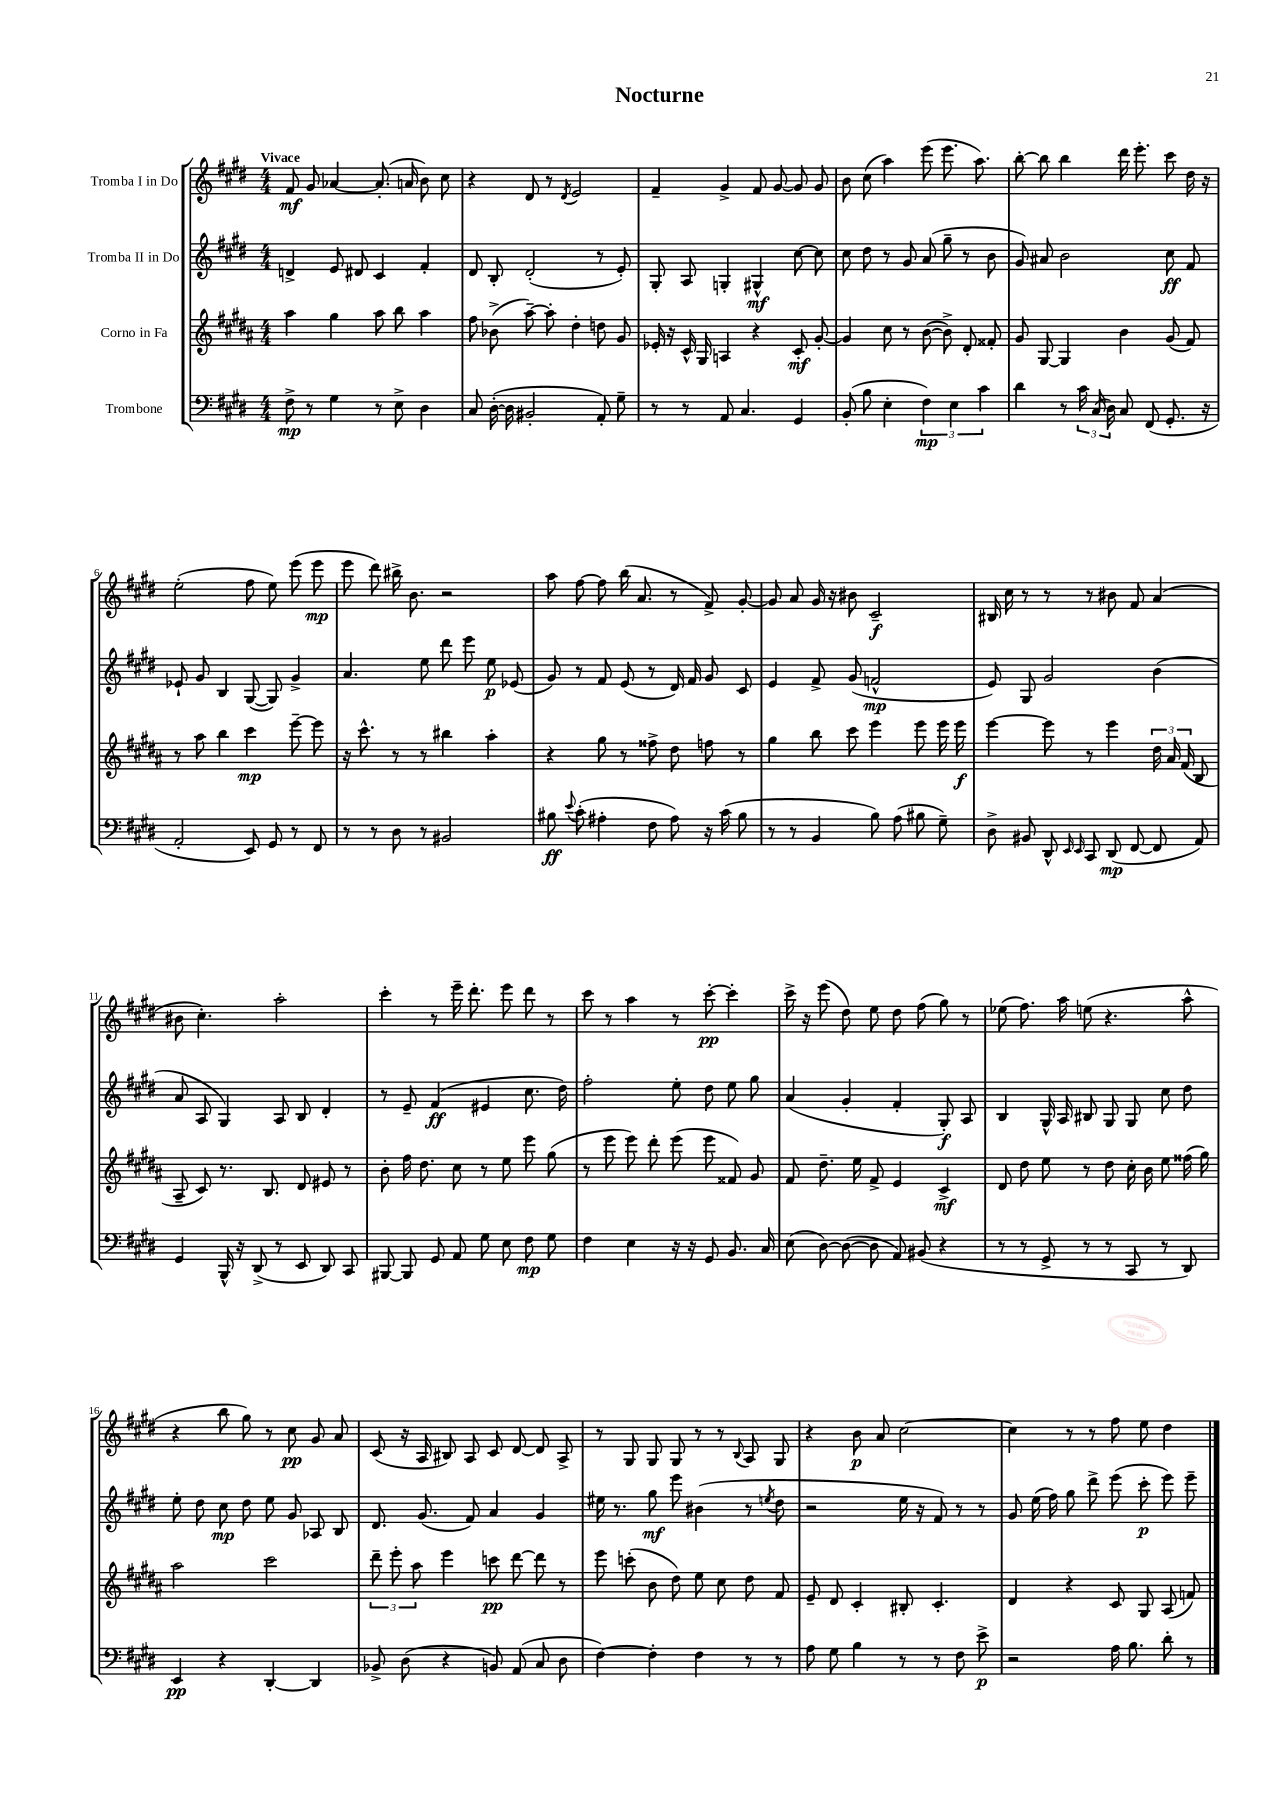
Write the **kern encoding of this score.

**kern	**kern	**kern	**kern
*staff4	*staff3	*staff2	*staff1
*clefF4	*clefG2	*clefG2	*clefG2
*k[f#c#g#d#]	*k[f#c#g#d#a#]	*k[f#c#g#d#]	*k[f#c#g#d#]
*M4/4	*M4/4	*M4/4	*M4/4
8F#^	4aa#	4d^	8f#
8r	.	.	8g#
4G#	4gg#	8e	[4a-
.	.	8d#	.
8r	8aa#	4c#	(8.a-']
8E^	8bb	.	.
.	.	.	16a
4D#	4aa#	4f#'	8b)
.	.	.	8cc#
=	=	=	=
8C#	8ff#	8d#	4r
([16D#'	(8b-^	8B'	.
16D#]	.	.	.
2BB#'	[8aa#~)	(2d#'	8d#
.	8aa#']	.	8r
.	.	.	8qd#
.	4dd#'	.	2e
8AA')	8dd	8r	.
8G#~	8g#	8e')	.
=	=	=	=
8r	16e-'	8G#'	4f#~
.	16r	.	.
8r	16c#^^	8A	.
.	16G#	.	.
8AA	4A	4G'	4g#^
4.C#	.	.	.
.	4r	4G#^^	8f#
.	.	.	[8g#
4GG#	8c#'	[8cc#	8g#]
.	[8g#'	8cc#]	8g#
=	=	=	=
(8BB'	4g#]	8cc#	8b
8B	.	8dd#	(8cc#
4E'	8cc#	8r	4aa)
.	8r	8g#	.
6F#)	([8b	(8a	(8eee
.	8b^])	8gg#~	8.eee
6E	.	.	.
.	8d#'	8r	.
.	.	.	8.aa)
6c#	.	.	.
.	8f##'	8b	.
=	=	=	=
4d#	8g#	8g#)	[8bb'
.	[8G#	8a#	8bb]
8r	4G#]	2b	4bb
24c#	.	.	.
(24C#	.	.	.
24D#)	.	.	.
8C#	4b	.	16ddd#
.	.	.	8.eee'
(8FF#	.	.	.
8.GG#'	(8g#	8cc#	8ccc#
.	8f#)	8f#	16dd#
16r	.	.	16r
=	=	=	=
2AA'	8r	8e-`	(2ee'
.	8aa#	8g#	.
.	4bb	4B	.
8EE)	4ccc#	([8G#	8ff#
8GG#	.	8G#])	8ee)
8r	[8eee~	4g#^	(8eee
8FF#	8eee]	.	8eee
=	=	=	=
8r	16r	4.a	8eee
.	8.ccc#^^	.	.
8r	.	.	8ddd#)
8D#	8r	.	16bb#^
.	.	.	8.b
8r	8r	8ee	.
2BB#	4bb#	8ddd#	2r
.	.	8eee	.
.	4aa#'	8ee	.
.	.	(8e-	.
=	=	=	=
8B#	4r	8g#)	8aa
8qqe	.	.	.
(8c#'	.	8r	[8ff#
4A#'	8gg#	8f#	8ff#]
.	8r	(8e	(16bb
.	.	.	8.a
8F#	8ff##^	8r	.
8A#)	8dd#	16d#)	8r
.	.	16f#	.
16r	8ff	8g#	8f#^)
(16c#	.	.	.
8B#	8r	8c#	[8g#'
=	=	=	=
8r	4gg#	4e	8g#]
8r	.	.	8a
4BB	8bb	8f#^	16g#
.	.	.	16r
.	8ccc#	(8g#	8b#
8B)	4eee	2f^^	2c#~
(8A	.	.	.
8B#	8eee	.	.
8G#~)	16eee	.	.
.	16eee	.	.
=	=	=	=
8D#^	[4eee	8e)	16B#
.	.	.	16cc#
8BB#	.	8G#	8r
8DD#^^	8eee]	2g#	8r
16qqEE	.	.	.
16qqEE	.	.	.
8CC#	8r	.	8r
(8DD#	4eee	.	8b#
[8FF#	.	.	8f#
8FF#]	24dd#	(4b	(4a
.	24a#	.	.
.	(24f#	.	.
8AA)	8B	.	.
=	=	=	=
4GG#	8A#~	8a	8b#
.	8c#)	8A	4.cc#')
16BBB^^	8.r	4G#)	.
16r	.	.	.
(8DD#^	.	.	.
.	8.B	.	.
8r	.	8A	2aa'
8EE	8d#	8B	.
8DD#)	8e#	4d#'	.
8CC#	8r	.	.
=	=	=	=
[8BBB#	8b'	8r	4ccc#'
8BBB#]	16ff#	8e~	.
.	8.dd#	.	.
8GG#	.	(4f#	8r
8AA	8cc#	.	16eee~
.	.	.	8.ddd#'
8G#	8r	4e#	.
8E	8ee	.	8eee
8F#	8eee	8.cc#	8ddd#
8G#	(8gg#	.	8r
.	.	16dd#)	.
=	=	=	=
4F#	8r	2ff#'	8ccc#
.	8eee	.	8r
4E	8eee)	.	4aa
.	8ddd#'	.	.
16r	(8eee	8ee'	8r
16r	.	.	.
8GG#	8eee	8dd#	[8ccc#'
8.BB	8f##)	8ee	4ccc#']
.	8g#	8gg#	.
16C#	.	.	.
=	=	=	=
(8E	8f#	(4a	16ccc#^
.	.	.	16r
[8D#)	8.dd#~	.	(8eee
(8D#_	.	4g#'	8dd#)
.	16ee	.	.
8D#]	8f#^	.	8ee
8AA)	4e	4f#'	8dd#
(8BB#	.	.	(8ff#
4r	4c#^	8G#')	8gg#)
.	.	8A	8r
=	=	=	=
8r	8d#	4B	(8ee-
8r	8dd#	.	8.ff#)
8GG#^	8ee	16G#^^	.
.	.	16A	16aa
8r	8r	8B#	(8ee
8r	8dd#	8G#	4.r
8CC#	16cc#'	8G#	.
.	16b	.	.
8r	8ee	8cc#	.
8DD#)	(16ff##	8dd#	8aa^^
.	16gg#)	.	.
=	=	=	=
4EE	2aa#	8ee'	4r
.	.	8dd#	.
4r	.	8cc#	8bb
.	.	8dd#	8gg#)
[4DD#'	2ccc#	8ee	8r
.	.	8g#	8cc#
4DD#]	.	8A-	8g#
.	.	8B	8a
=	=	=	=
8BB-^	12ddd#~	8.d#	(8c#
.	12eee'	.	.
(8D#	.	.	16r
.	12aa#	.	.
.	.	(8.g#	16A
4r	4eee	.	8B#)
.	.	8f#)	8A
8BB)	8ccc	4a	8c#
(8AA	[8ddd#	.	[8d#
8C#	8ddd#]	4g#	8d#]
8D#	8r	.	8A^
=	=	=	=
[4F#)	8eee	16ee#	8r
.	.	8.r	.
.	(8ccc'	.	8G#
4F#']	8b	8gg#	8G#
.	8dd#)	8eee	8G#
4F#	8ee	(4b#	8r
.	8cc#	.	8r
.	.	.	8qqB
8r	8dd#	8r	8A
.	.	8qee	.
8r	8f#	8dd#	8G#
=	=	=	=
8A	8e~	2r	4r
8G#	8d#	.	.
4B	4c#'	.	8b
.	.	.	8a
8r	8B#'	16ee	[2cc#
.	.	16r	.
8r	4.c#'	8f#)	.
8F#	.	8r	.
8e^	.	8r	.
=	=	=	=
2r	4d#	8g#	4cc#]
.	.	(16ee	.
.	.	16ff#)	.
.	4r	8gg#	8r
.	.	8ddd#^	8r
16A	8c#	(8eee	8ff#
8.B	.	.	.
.	8G#	8ccc#'	8ee
8d#'	(8A#	8eee)	4dd#
8r	8f)	8eee~	.
==	==	==	==
*-	*-	*-	*-
